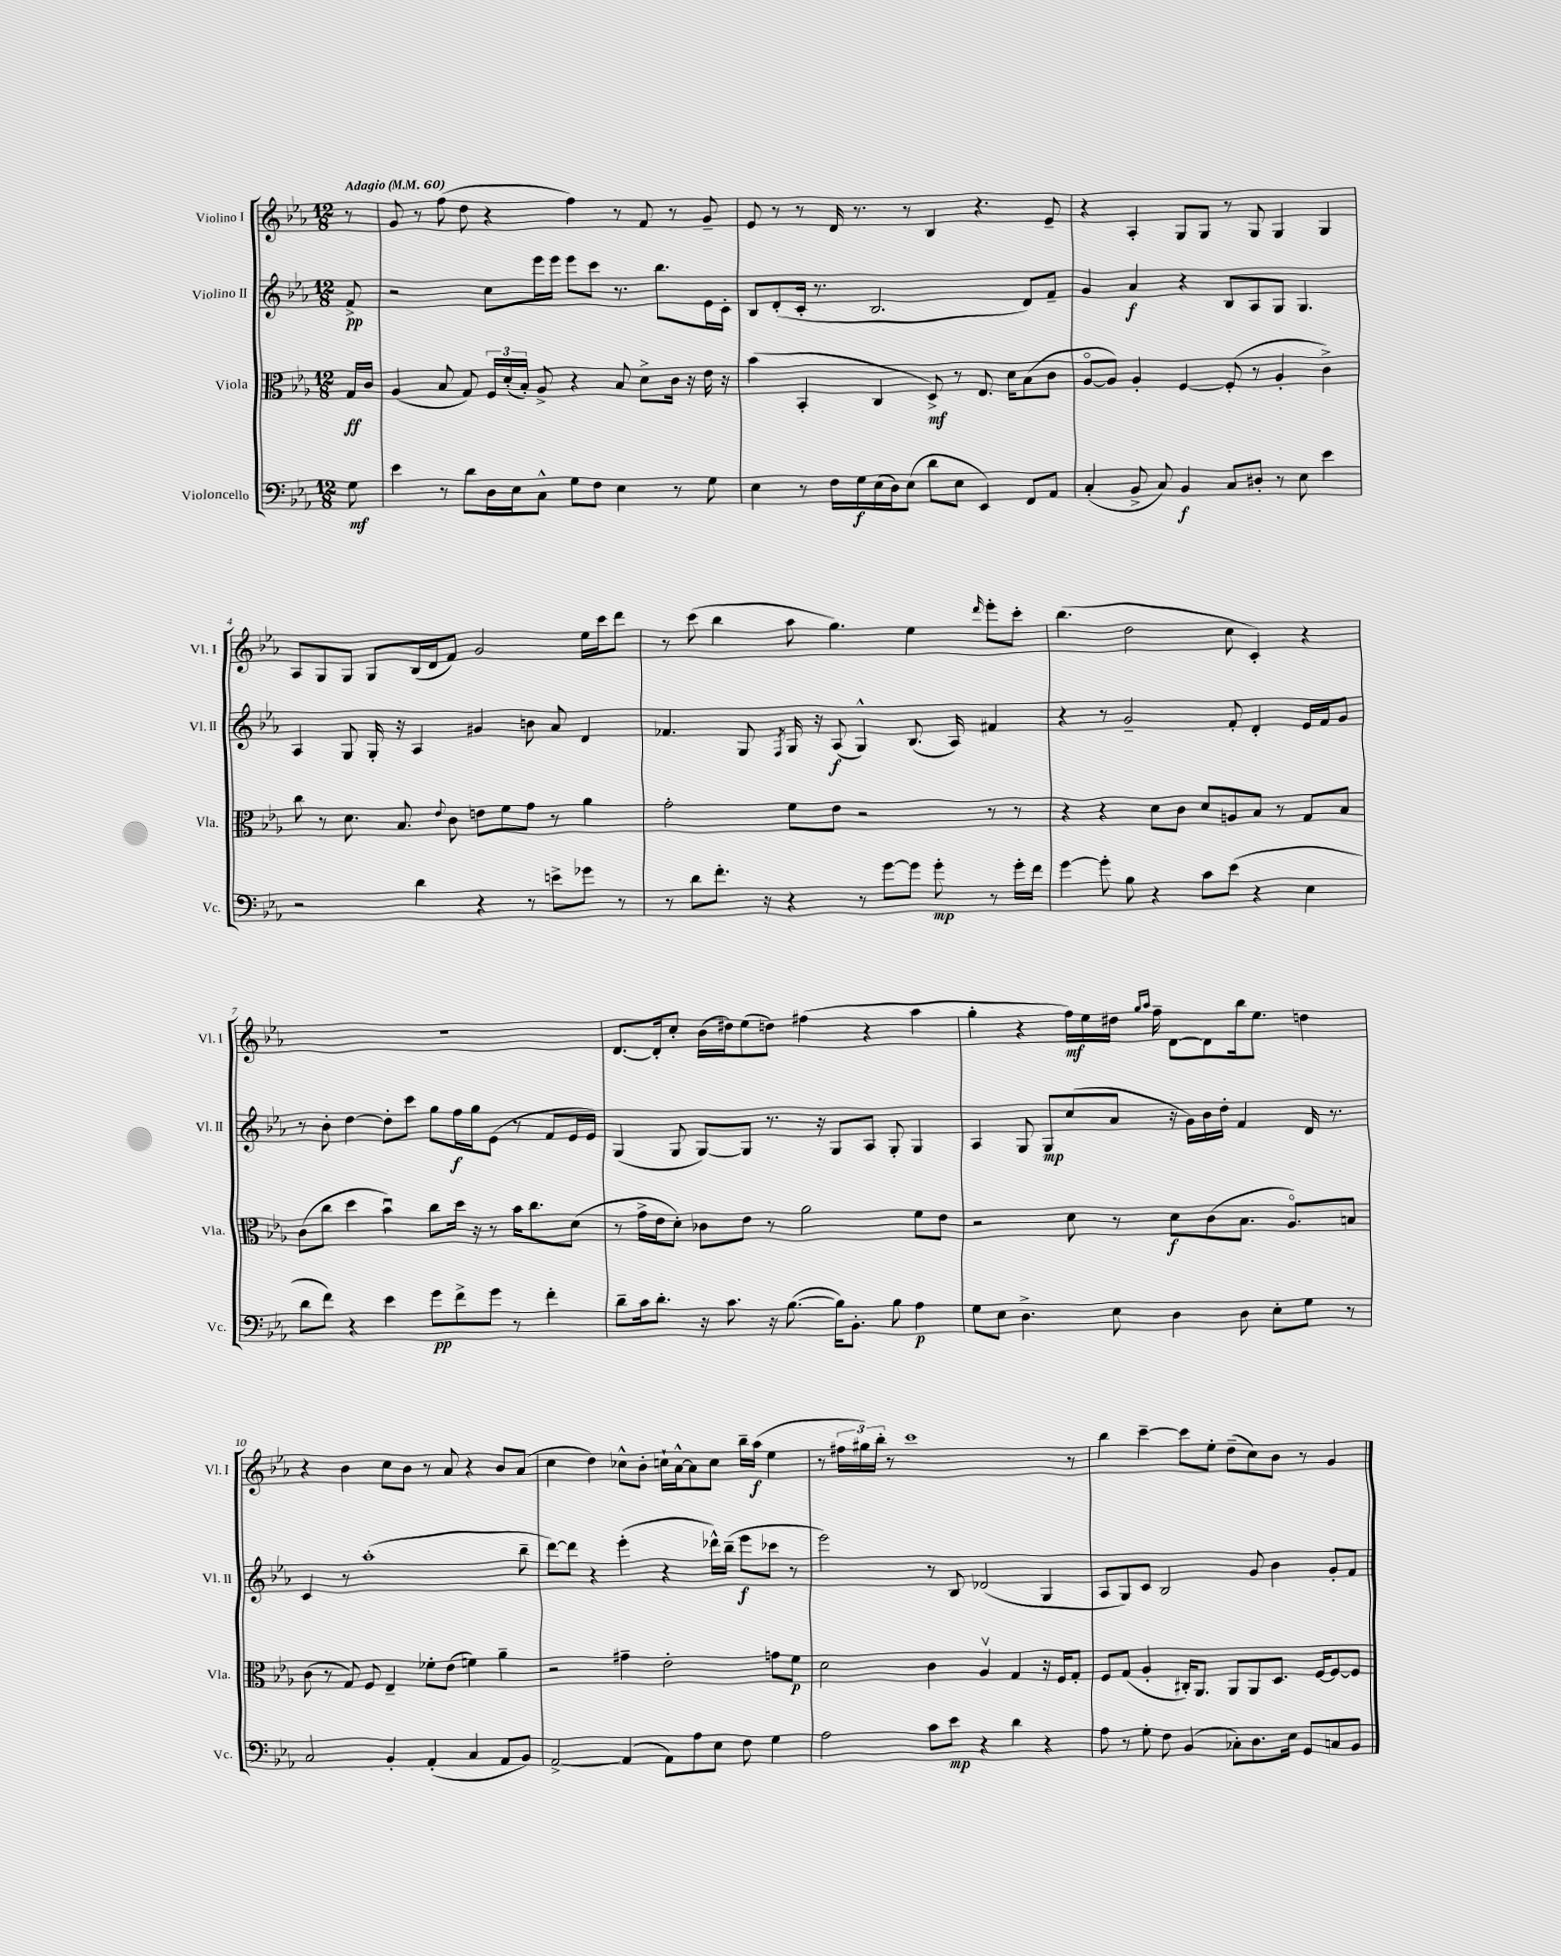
<<
\new StaffGroup <<
\new Staff = "s0" \with { instrumentName = "Violino I" shortInstrumentName = "Vl. I" } {
    \clef treble \key ees \major \numericTimeSignature \time 12/8 \partial 8 \tempo "Adagio" 4 = 60
    \autoBeamOff r8 |
    g'8 r8 f''8( d''8 r4 f''4) r8 f'8 r8 g'8-- |
    ees'8 r8 r8 d'16 r8. r8 bes4 r4. ees'8-- |
    r4 aes4-. g8[ g8] r8 g8 g4 g4 |
    aes8[ g8 g8] g8[ bes16( d'16 f'8]) g'2 ees''16[ c'''16 d'''8] |
    r8 c'''8( bes''4 aes''8 g''4.) ees''4 \grace { d'''16 } ees'''8[-. c'''8]-. |
    bes''4.( d''2 c''8 c'4-.) r4 |
    R1. |
    d'8.[~ d'16-. c''8]-. bes'16[( dis''16) ees''8( d''8]) fis''4( r4 aes''4 |
    g''4-. r4 f''16[\mf) ees''16 dis''16] \grace { g''16[ aes''16] } f''16-- d'8[~ d'8 bes''16 ees''8.] d''4 |
    r4 bes'4 c''8[ bes'8] r8 aes'8 r4 bes'8[ aes'8]( |
    c''4 d''4) ces''8[-^ bes'8]-. c''16[-! aes'16~-^ aes'8 c''8] bes''16[-- aes''16]\f( ees''4 |
    r8 \tuplet 3/2 { fis''16[ gis''16) bes''16]-. } r8 c'''1 r8 |
    bes''4 c'''4~-- c'''8[ ees''8]-. d''8[--( c''8) bes'8] r8 g'4 \bar "|." |
}
\new Staff = "s1" \with { instrumentName = "Violino II" shortInstrumentName = "Vl. II" } {
    \clef treble \key ees \major \numericTimeSignature \time 12/8 \partial 8
    \autoBeamOff f'8->\pp |
    r2 c''8[ ees'''16 ees'''16] ees'''8[ c'''8] r8. bes''8.[ ees'16 c'16]-. |
    bes8[ d'8-.( c'16]-. r8. bes2. d'8[) f'8]-- |
    g'4 aes'4\f r4 bes8[ aes8 g8] g4. |
    aes4 g8 g16-. r16 aes4 gis'4 b'8 aes'8 d'4 |
    fes'4. g8 \acciaccatura { f8 } g16 r16 aes8\f( g4-^) bes8.( aes16) fis'4 |
    r4 r8 g'2-- f'8-. d'4-. ees'16[ f'16 g'8] |
    r8 bes'8-. d''4~ d''8[-. c'''8] g''8[ f''16\f g''16 ees'8]( r8 f'8[ ees'16 ees'16]) |
    g4( g8 g8[~) g8] r8. r16 g8[ aes8] g8-. g4 |
    aes4 g8 g8[\mp c''8( aes'8] r16 g'16[) bes'16 d''16]-. f'4 d'16 r8. |
    c'4 r8 aes''1-.( bes''8-- |
    d'''8[~) d'''8] r4 ees'''4-.( r4 des'''16[-^) bes''16]--( ees'''8[\f ces'''8] r8 |
    ees'''2) r8 bes8 des'2( g4 |
    aes8[ g8) c'8] bes2 g'8 bes'4 g'8[-. f'8] \bar "|." |
}
\new Staff = "s2" \with { instrumentName = "Viola" shortInstrumentName = "Vla." } {
    \clef alto \key ees \major \numericTimeSignature \time 12/8 \partial 8
    \autoBeamOff g16[\ff c'16] |
    aes4( bes8 g8) \tuplet 3/2 { f16[ d'16-.( bes16]-.) } aes8-> r4 bes8 d'8[-> c'16] r16 ees'16 r16 |
    bes'4( bes,4-. c4 d8->\mf) r8 ees8. d'16[ bes8( c'8] |
    aes8[~\flageolet aes8]) aes4-. f4~ f8-.( r8 aes4-. c'4->) |
    c''8 r8 d'8. bes8. \appoggiatura { ees'8 } c'8 e'8[ f'8 g'8] r8 aes'4 |
    g'2-. f'8[ ees'8] r2 r8 r8 |
    r4 r4 d'8[ c'8] d'8[ a8 bes8] r8 g8[ bes8] |
    c'8[( c''8] d''4 bes'4\downbow) c''8[ d''16] r16 r8 bes'16[ c''8. d'8]( |
    r8 g'16[-> ees'16 d'8]-.) ces'8[ ees'8] r8 aes'2 f'8[ ees'8] |
    r2 d'8 r8 d'8[\f c'8( bes8.] aes8.[\flageolet) b8] |
    c'8( r8 g8) f8 ees4-- fes'8[-. ees'8]( f'4) aes'4-- |
    r2 gis'4-- ees'2-. g'8[ f'8]\p |
    d'2 c'4 aes4\upbow g4 r16 f16[ g8]-. |
    f8[ g8]( aes4-. cis16[-.) aes,8.] aes,8[ aes,8 d8.] f16[~ f8~ f8] \bar "|." |
}
\new Staff = "s3" \with { instrumentName = "Violoncello" shortInstrumentName = "Vc." } {
    \clef bass \key ees \major \numericTimeSignature \time 12/8 \partial 8
    \autoBeamOff g8\mf |
    ees'4 r8 d'8[ d16 ees16 c8]-^ g8[ f8] ees4 r8 g8 |
    ees4 r8 f16[ g16\f ees16( d16) ees8]( d'8[ ees8] ees,4) f,8[ aes,8] |
    c4-.( bes,8-> c8) bes,4\f c8[ dis8]-. r8 ees8 ees'4 |
    r2 d'4 r4 r8 e'8[-> ges'8] r8 |
    r8 d'8[ f'8.]-. r16 r4 r8 g'8[~ g'8] g'8-.\mp r8 g'16[-. f'16] |
    g'4~ g'8-. bes8 r4 c'8[ ees'8]( r4 ees4 |
    d'8[ f'8]) r4 ees'4 g'8[\pp f'8-> g'8] r8 f'4-. |
    d'8[-- c'16 d'8.]-. r16 c'8. r16 bes8.~( bes16[) bes,8.]-. bes8 aes4\p |
    g8[ ees8] d4.-> ees8 d4 d8 ees8[-. g8] r8 |
    c2 bes,4-. aes,4-.( c4 aes,8[ bes,8]) |
    aes,2~-> aes,4( aes,8[) aes8 ees8] f8 g4 |
    aes2 c'8[ ees'8]\mp r4 d'4 r4 |
    aes8 r8 g8-. f8 bes,4( ces8[-.) d8. ees16] g,8[ c8 bes,8] \bar "|." |
}
>>
>>
